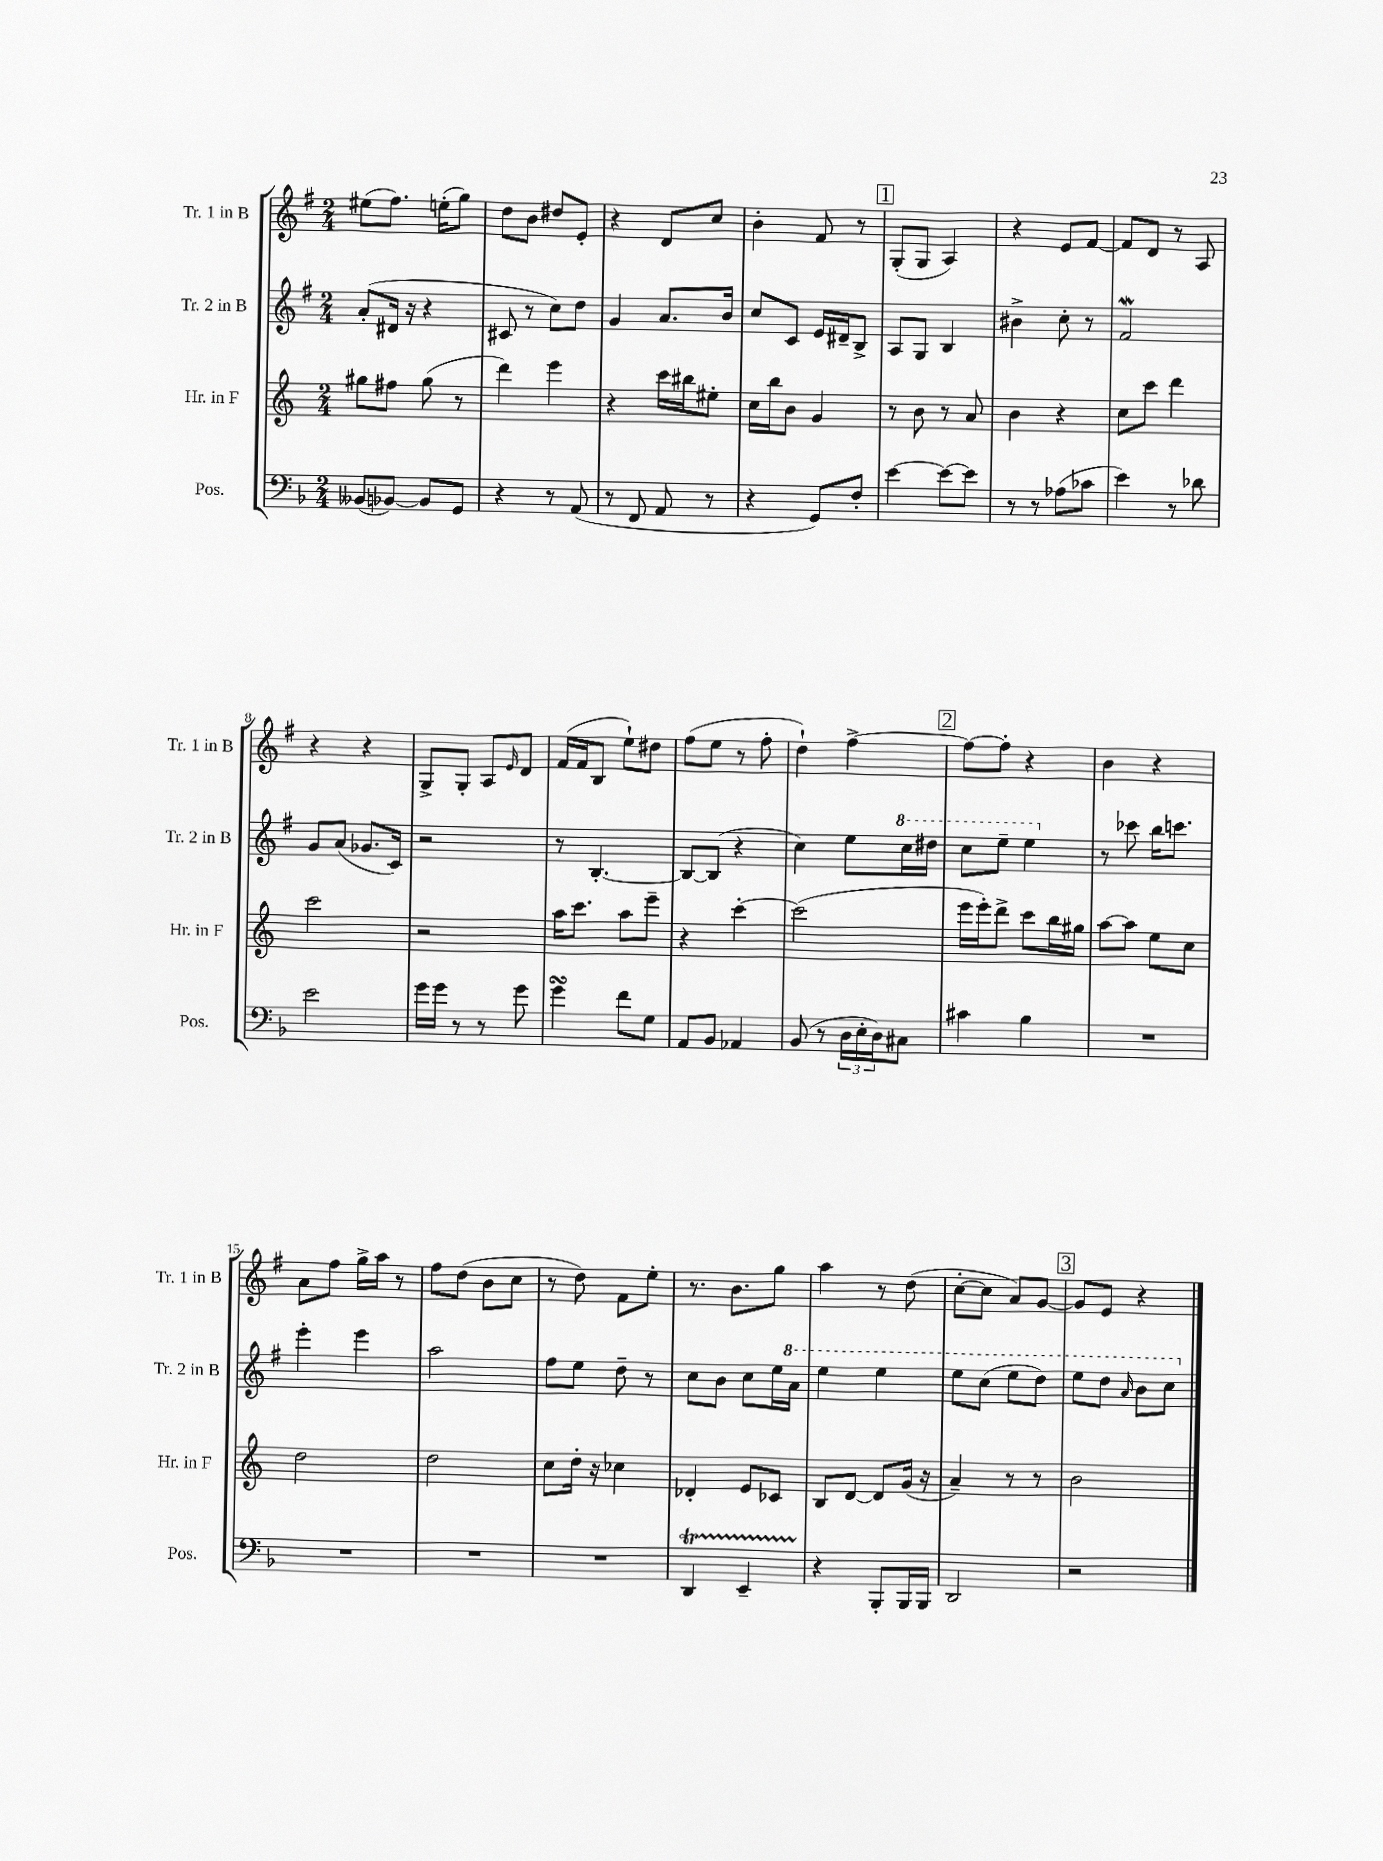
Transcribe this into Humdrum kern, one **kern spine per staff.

**kern	**kern	**kern	**kern
*staff4	*staff3	*staff2	*staff1
*clefF4	*clefG2	*clefG2	*clefG2
*k[b-]	*k[]	*k[f#]	*k[f#]
*M2/4	*M2/4	*M2/4	*M2/4
(8BB--	8gg#	(8a'	(8ee#
[8BB-)	8ff#	16d#	8.ff#)
.	.	16r	.
8BB-]	(8gg#	4r	.
.	.	.	(16ee'
8GG	8r	.	8gg)
=	=	=	=
4r	4ddd)	8c#	8dd
.	.	8r	8b
8r	4eee	8cc)	8dd#
(8AA	.	8dd	8e'
=	=	=	=
8r	4r	4g	4r
8FF	.	.	.
8AA	16ccc	8.a	8d
.	16bb#	.	.
8r	8ee#'	.	8cc
.	.	16b	.
=	=	=	=
4r	16cc	8cc	4b'
.	16bb	.	.
.	8b	8c	.
8GG)	4g	16e	8f#
.	.	16d#~	.
8F'	.	8B^	8r
=	=	=	=
[4e	8r	8A	(8G'
.	8b	8G	8G
8e_	8r	4B	4A)
8e]	8a	.	.
=	=	=	=
8r	4b	4b#^	4r
8r	.	.	.
(8A-	4r	8cc'	8e
8c-	.	8r	[8f#
=	=	=	=
4e)	8cc	2f#	8f#]
.	8ccc	.	8d
8r	4ddd	.	8r
8d-	.	.	8A
=	=	=	=
2e	2ccc	8g	4r
.	.	(8a	.
.	.	8.g-	4r
.	.	16c)	.
=	=	=	=
16g	2r	2r	8G^
16g	.	.	.
8r	.	.	8G'
8r	.	.	8A
.	.	.	16qqe
8g	.	.	8d
=	=	=	=
4g	16aa	8r	(16f#
.	8.ccc	.	16f#
.	.	[4.B'	8B
8f	8aa	.	8ee`)
8G	8eee~	.	8dd#
=	=	=	=
8AA	4r	8B_	(8ff#
8BB-	.	(8B]	8ee
4AA-	[4ccc'	4r	8r
.	.	.	8ff#'
=	=	=	=
(8BB-	(2ccc]	4cc)	4dd`)
8r	.	.	.
24D	.	8ee	[4ff#^
24E'	.	.	.
24D)	.	.	.
8C#	.	16ccc	.
.	.	16ddd#	.
=	=	=	=
4c#	16eee	8ccc	8ff#_
.	16eee')	.	.
.	8ddd^	8eee~	8ff#']
4B-	8ccc	4eee	4r
.	16bb	.	.
.	16gg#	.	.
=	=	=	=
2r	[8aa	8r	4b
.	8aa]	8ccc-	.
.	8ee	16bb	4r
.	.	8.ccc	.
.	8cc	.	.
=	=	=	=
2r	2dd	4eee'	8a
.	.	.	8ff#
.	.	4eee	16gg^
.	.	.	16aa
.	.	.	8r
=	=	=	=
2r	2dd	2aa	8ff#
.	.	.	(8dd
.	.	.	8b
.	.	.	8cc
=	=	=	=
2r	8cc	8ff#	8r
.	16dd'	8ee	8dd)
.	16r	.	.
.	4cc-	8dd~	8f#
.	.	8r	8ee'
=	=	=	=
4DD	4d-'	8cc	8.r
.	.	8b	.
.	.	.	8.b
4EE~	8e	8cc	.
.	8c-	16ee	8gg
.	.	16aa	.
=	=	=	=
4r	8B	4eee	4aa
.	[8d	.	.
8BBB-'	8d]	4eee	8r
16BBB-	(16g	.	(8dd
16BBB-	16r	.	.
=	=	=	=
2DD	4a~)	8eee	[8cc'
.	.	(8ccc	8cc]
.	8r	8eee	8a)
.	8r	8ddd)	[8g
=	=	=	=
2r	2b	8eee	8g]
.	.	8ddd	8e
.	.	16qqaa	.
.	.	8bb	4r
.	.	8ccc	.
==	==	==	==
*-	*-	*-	*-
